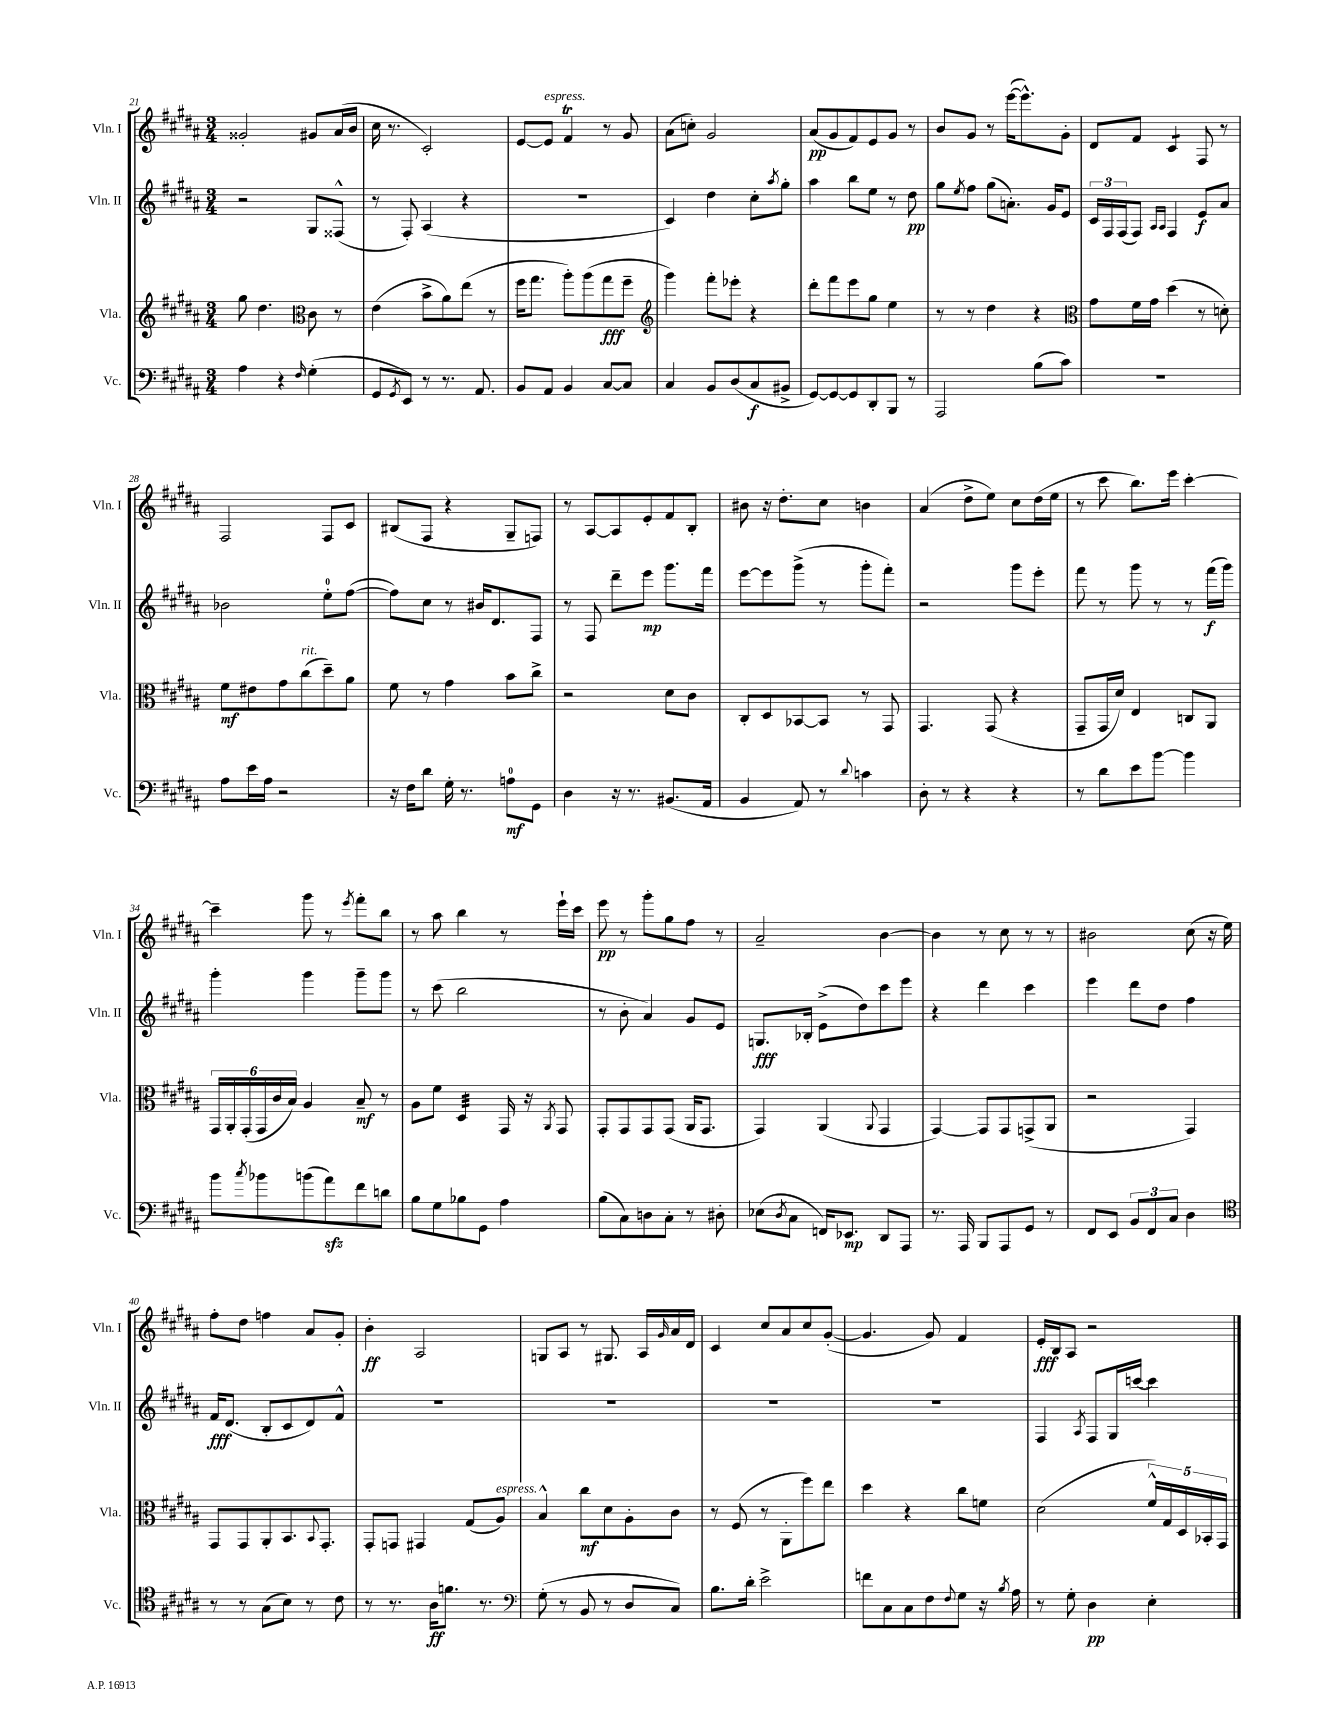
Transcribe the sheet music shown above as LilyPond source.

<<
\new StaffGroup <<
\new Staff = "s0" \with { instrumentName = "Vln. I" shortInstrumentName = "Vln. I" } {
    \clef treble \key b \major \numericTimeSignature \time 3/4
    gisis'2-. gis'8 ais'16( b'16 |
    cis''16 r8. cis'2-.) |
    e'8~ e'8^\markup { \italic "espress." } fis'4\trill r8 gis'8 |
    ais'8( c''8-.) gis'2 |
    ais'8\pp( gis'8 fis'8) e'8 gis'8 r8 |
    b'8 gis'8 r8 e'''16~( e'''8.-^) gis'8-. |
    dis'8 fis'8 cis'4:8 fis8 r8 |
    fis2 fis8 cis'8 |
    bis8( fis8 r4 gis8-- f8) |
    r8 ais8~ ais8 e'8-. fis'8 b8-. |
    bis'8 r16 dis''8.-. cis''8 b'4 |
    ais'4( dis''8-> e''8) cis''8 dis''16( e''16 |
    r8 cis'''8 b''8.) e'''16 cis'''4~-. |
    cis'''4-- gis'''8 r8 \acciaccatura { e'''8 } fis'''8-. b''8 |
    r8 ais''8 b''4 r8 e'''16-! cis'''16 |
    e'''8\pp r8 gis'''8-. gis''8 fis''8 r8 |
    ais'2-- b'4~ |
    b'4 r8 cis''8 r8 r8 |
    bis'2 cis''8( r16 e''16) |
    fis''8-. dis''8 f''4 ais'8 gis'8-. |
    b'4-.\ff ais2 |
    g8 ais8 r8 gis8. ais16 \grace { gis'16 } ais'16 dis'16 |
    cis'4 cis''8 ais'8 cis''8 gis'8~-.( |
    gis'4. gis'8) fis'4 |
    e'16-.\fff b16 ais8 r2 \bar "|." |
}
\new Staff = "s1" \with { instrumentName = "Vln. II" shortInstrumentName = "Vln. II" } {
    \clef treble \key b \major \numericTimeSignature \time 3/4
    r2 gis8 fisis8-^( |
    r8 fis8-.) ais4( r4 |
    R2. |
    cis'4) dis''4 cis''8-. \acciaccatura { ais''8 } gis''8-. |
    ais''4 b''8 e''8 r8 dis''8\pp |
    gis''8 \acciaccatura { e''8 } fis''8 gis''8( a'8.-.) gis'16 e'8 |
    \tuplet 3/2 { cis'16 fis16 fis16( } fis8) \grace { ais16 ais16 } fis4 e'8\f ais'8 |
    bes'2 e''8-0-. fis''8~( |
    fis''8) cis''8 r8 bis'16 dis'8. fis8 |
    r8 fis8 dis'''8-- e'''8\mp gis'''8. fis'''16 |
    e'''8~ e'''8 gis'''8->( r8 gis'''8-. fis'''8-.) |
    r2 gis'''8 e'''8-. |
    fis'''8 r8 gis'''8 r8 r8 fis'''16\f( gis'''16) |
    gis'''4-. gis'''4 gis'''8-- gis'''8 |
    r8 cis'''8( b''2 |
    r8 b'8-. ais'4) gis'8 e'8 |
    g8.\fff bes16-. e'8->( dis''8) cis'''8 e'''8 |
    r4 dis'''4 cis'''4 |
    e'''4 dis'''8 dis''8 fis''4 |
    fis'16\fff dis'8.( b8-. cis'8 dis'8) fis'8-^ |
    R2. |
    R2. |
    R2. |
    R2. |
    fis4 \acciaccatura { ais8 } fis8 gis16 c'''16~ c'''4 \bar "|." |
}
\new Staff = "s2" \with { instrumentName = "Vla." shortInstrumentName = "Vla." } {
    \clef treble \key b \major \numericTimeSignature \time 3/4
    gis''8 dis''4. \clef alto cis'8 r8 |
    e'4( b'8-> ais'8) e''8( r8 |
    fis''16 gis''8. ais''8-.) ais''8( gis''8\fff fis''8-- |
    \clef treble gis'''4) fis'''8-. ees'''8-. r4 |
    dis'''8-. fis'''8 e'''8 gis''8 e''4 |
    r8 r8 dis''4 r4 |
    \clef alto gis'8 fis'16 gis'16 dis''4( r8 d'8-.) |
    fis'8\mf eis'8 gis'8 cis''8^\markup { \italic "rit." }( dis''8--) ais'8 |
    fis'8 r8 gis'4 b'8 cis''8-> |
    r2 dis'8 cis'8 |
    cis8-. dis8 bes,8~ bes,8 r8 gis,8 |
    gis,4. gis,8( r4 |
    gis,8-- gis,16 dis'16) e4 c8 ais,8 |
    \tuplet 6/4 { gis,16 ais,16-. gis,16-.( gis,16 cis'16 b16) } ais4 b8--\mf r8 |
    ais8 fis'8 dis4:32 gis,16 r16 \acciaccatura { ais,8 } gis,8 |
    gis,8-. gis,8 gis,8 gis,8( ais,16 gis,8. |
    gis,4) ais,4( \appoggiatura { ais,8 } gis,4 |
    gis,4~) gis,8 gis,8 g,8->( ais,8 |
    r2 gis,4) |
    gis,8 gis,8 ais,8-. b,8. \appoggiatura { b,8 } gis,8.-. |
    gis,8-. g,8 gis,4 gis8( ais8^\markup { \italic "espress." }) |
    b4-^ cis''8\mf dis'8 ais8-. cis'8 |
    r8 fis8( r8 ais,8-. fis''8) e''8 |
    dis''4 r4 cis''8 f'8 |
    dis'2( \tuplet 5/4 { fis'16-^) gis16 dis16 bes,16-. gis,16 } \bar "|." |
}
\new Staff = "s3" \with { instrumentName = "Vc." shortInstrumentName = "Vc." } {
    \clef bass \key b \major \numericTimeSignature \time 3/4
    ais4 r4 \grace { fis16 } gis4-.( |
    gis,8 \acciaccatura { gis,8 } e,8) r8 r8. ais,8. |
    b,8 ais,8 b,4 cis8~ cis8 |
    cis4 b,8 dis8( cis8\f bis,8-> |
    gis,8~) gis,8~ gis,8 dis,8-. b,,8 r8 |
    ais,,2 b8( cis'8) |
    R2. |
    ais8 e'16 ais16 r2 |
    r16 fis16 dis'8 gis16-. r8. a8-0\mf gis,8 |
    dis4 r16 r8. bis,8.( ais,16 |
    b,4 ais,8) r8 \appoggiatura { dis'8 } c'4 |
    dis8-. r8 r4 r4 |
    r8 dis'8 e'8 b'8~ b'4 |
    b'8 \acciaccatura { cis''8 } bes'8 b'8( ais'8\sfz) fis'8 d'8 |
    b8 gis8 bes8 gis,8 ais4 |
    b8( cis8) d8 cis8-. r8 dis8-. |
    ees8( \acciaccatura { dis8 } cis8 f,16) ees,8.\mp dis,8 ais,,8 |
    r8. ais,,16 b,,8 ais,,8 gis,8 r8 |
    fis,8 e,8 \tuplet 3/2 { b,8 fis,8 cis8 } dis4 |
    \clef tenor r8 r8 gis8( b8) r8 cis'8 |
    r8 r8. ais16\ff f'8. r8. |
    \clef bass gis8-.( r8 b,8 r8 dis8 cis8) |
    b8. dis'16-. e'2-> |
    f'8 cis8 cis8 fis8 \appoggiatura { fis8 } gis8 r16 \acciaccatura { b8 } ais16 |
    r8 gis8-. dis4\pp e4-. \bar "|." |
}
>>
>>
\layout { \context { \Score currentBarNumber = #21 } }
